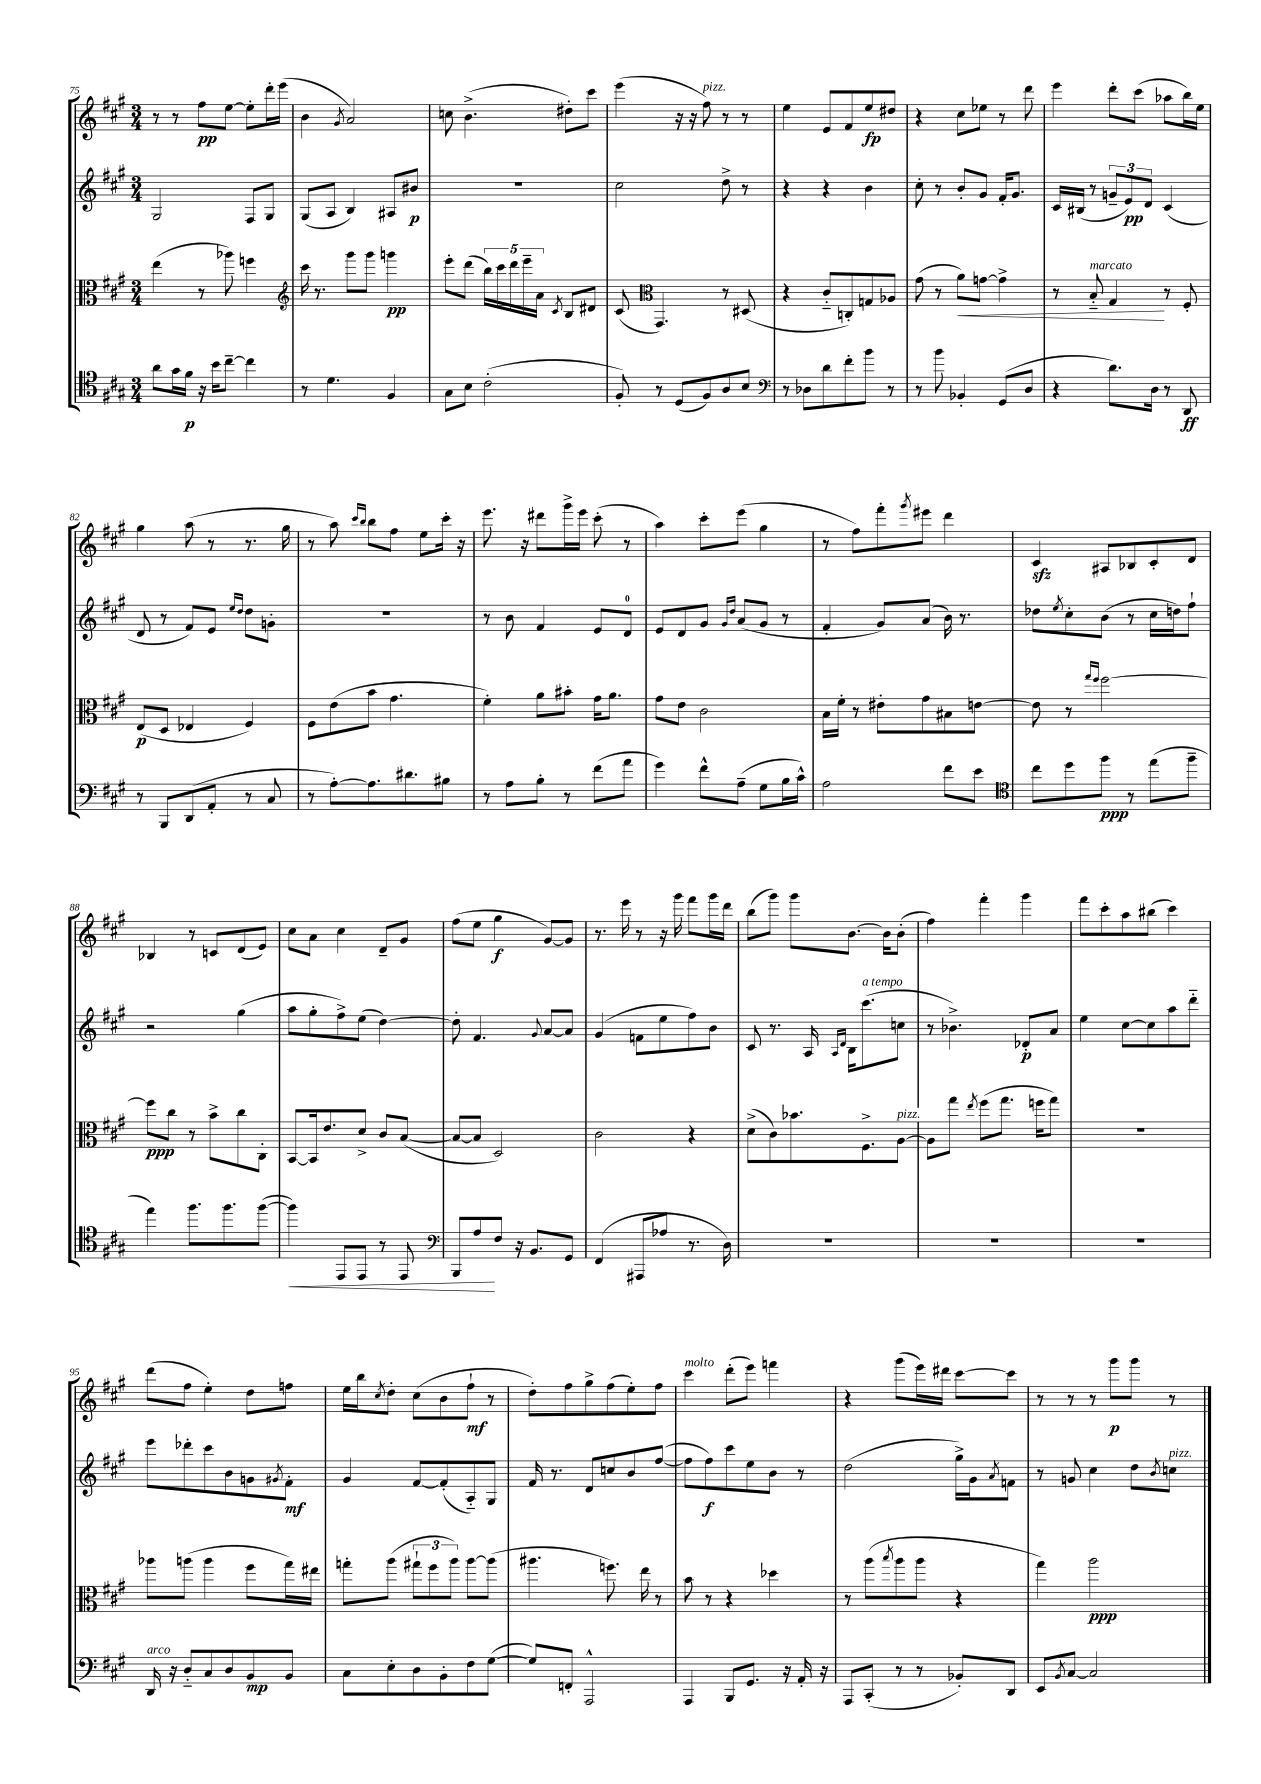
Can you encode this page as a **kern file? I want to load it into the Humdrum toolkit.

**kern	**kern	**kern	**kern
*staff4	*staff3	*staff2	*staff1
*clefC4	*clefC3	*clefG2	*clefG2
*k[f#c#g#]	*k[f#c#g#]	*k[f#c#g#]	*k[f#c#g#]
*M3/4	*M3/4	*M3/4	*M3/4
8a	(4ee	2G#	8r
16g#	.	.	8r
16f#	.	.	.
16r	8r	.	8ff#
16b	.	.	.
[8cc#~	8aa-)	.	[8ee
4cc#]	4ff	8F#	8ee']
.	.	8G#	16ddd'
.	.	.	(16eee
=	=	=	=
*	*clefG2	*	*
8r	16ccc#	(8G#	4b
.	8.r	.	.
4.d	.	8A	.
.	.	.	8qg#
.	8ggg#	4B)	2a)
.	8ggg#	.	.
4F#	4ggg	8A#	.
.	.	8b#	.
=	=	=	=
8G#	8eee'	2.r	8cc
8B	(8ddd	.	(4.b^
(2c#'	20bb)	.	.
.	20ccc#	.	.
.	20ddd	.	.
.	20eee~	.	.
.	20a	.	.
.	8qc#	.	.
.	8B	.	8dd#')
.	8d#	.	8ccc#
=	=	=	=
8F#')	(8c#	2cc#	(4eee
*	*clefC3	*	*
8r	4.GG#)	.	.
(8D	.	.	16r
.	.	.	16r
8F#)	.	.	8ff#)
8A	8r	8dd^	8r
8B	(8D#	8r	8r
=	=	=	=
*clefF4	*	*	*
8r	4r	4r	4ee
8D-	.	.	.
8d	8c#'~	4r	8e
8f#'	8C')	.	8f#
8b	8G	4b	8ee
8r	8A-	.	8dd#
=	=	=	=
8r	(8g#	8cc#'	4r
8b	8r	8r	.
4BB-'	8a)	8b'	8cc#
.	[8g	8g#	8ee-
(8GG#	4g^]	16f#'	8r
.	.	8.g#	.
8D	.	.	8ddd
=	=	=	=
4r	8r	16c#	4eee
.	.	(16B#	.
.	8B'~	8r	.
8.d)	4G#	12g~	8ddd'
.	.	12e)	.
.	.	.	(8ccc#
.	.	12d	.
16D	.	.	.
8r	8r	(4c#	8aa-
8DD	8F#'	.	16bb)
.	.	.	16ee
=	=	=	=
8r	(8E	8d	4gg#
8BBB	8D	8r	.
(8DD	4E-	8f#)	(8aa
8AA'	.	8e	8r
.	.	16qqee	.
.	.	16qqdd	.
8r	4F#)	8dd	8.r
8C#	.	8g'	.
.	.	.	16gg#
=	=	=	=
8r	8F#	2.r	8r
[8A')	(8e	.	8aa)
.	.	.	16qqccc#
.	.	.	16qqbb
8.A]	8b	.	8bb
.	4.g#	.	8ff#
8.d#	.	.	.
.	.	.	8ee
8B#	.	.	16ccc#'
.	.	.	16r
=	=	=	=
8r	4f#')	8r	8.eee
8A	.	8b	.
.	.	.	16r
8B'	8a	4f#	8ddd#
8r	8b#'	.	16ggg#^
.	.	.	16eee
(8f#	16g#	8e	(8ccc#'
.	8.a	.	.
8a	.	8d	8r
=	=	=	=
4g#)	8g#	8e	4aa)
.	8e	8d	.
8f#^^	2c#	8g#	8ccc#'
.	.	16qqg#	.
.	.	16qqdd	.
(8A~	.	(8a	(8eee
8G#	.	8g#	4gg#
16B	.	8r	.
16c#^^)	.	.	.
=	=	=	=
2A	16B	4f#'	8r
.	16f#'	.	.
.	8r	.	8ff#)
.	8e#'	8g#)	8fff#'
.	.	.	8qggg#
.	8g#	(8a	8eee#
8f#	8B#	16b)	4ddd
.	.	8.r	.
8e	[8e	.	.
=	=	=	=
*clefC4	*	*	*
8cc#	8e]	8dd-	4c#
.	.	8qee	.
8dd	8r	8cc#'	.
.	16qqgg#	.	.
.	16qqff#	.	.
8ff#	[2ff#	(8b	8A#
8r	.	8r	8B-
(8ee	.	16cc#	8c#'
.	.	16dd)	.
8ff#~	.	8ff#`	8d
=	=	=	=
4ee)	8ff#]	2r	4B-
.	8cc#	.	.
8.ff#	8r	.	8r
.	8b^	.	8c
8.ff#	.	.	.
.	8cc#	(4gg#	(8d
([8ff#	8C#'	.	8e)
=	=	=	=
4ff#])	[8BB	8aa	8cc#
.	16BB]	8gg#'	8a
.	8.e	.	.
8EE	.	8ff#^)	4cc#
8EE	8d^	(8ee	.
8r	8c#	[4dd)	8d~
8EE	([8B	.	8g#
=	=	=	=
*clefF4	*	*	*
8BBB	8B_	8dd']	(8ff#
8A	8B]	4.f#	8ee
8F#	2D)	.	4gg#
16r	.	.	.
8.BB	.	.	.
.	.	8qqg#	.
.	.	[8a	[8g#)
8GG#	.	8a]	8g#]
=	=	=	=
(4FF#	2c#	(4g#	8.r
.	.	.	16eee
8AAA#	.	8f	8r
8A-	.	8ee	16r
.	.	.	16ggg#
8.r	4r	8ff#)	8fff#
.	.	8b	16ggg#
16D)	.	.	16ddd
=	=	=	=
2.r	(8d^	8c#	(8bb
.	8c#)	8.r	8ggg#)
.	8.b-	.	8ggg#
.	.	16A	.
.	.	16qqA	.
.	.	16qqd	.
.	.	16B	[8.b
.	8.F#^	(8.ccc#	.
.	.	.	16b]
.	[8A	8cc	(8b'
=	=	=	=
2.r	8A]	8r	4ff#)
.	8gg#	4.b-^)	.
.	8qee	.	.
.	(8ff#	.	4fff#'
.	8.gg#	.	.
.	.	8d-'	4ggg#
.	16ff	.	.
.	8gg#)	8a	.
=	=	=	=
2.r	2.r	4ee	8fff#
.	.	.	8ccc#'
.	.	[8cc#	8aa
.	.	8cc#]	(8bb#
.	.	8aa	4ccc#)
.	.	8ddd'~	.
=	=	=	=
16DD	8aa-	8eee	(8ddd
16r	.	.	.
8D'~	(8aa	8ddd-'	8ff#
8C#	4aa	8ccc#	4ee')
8D	.	8b	.
8BB	8ff#	8g	8dd
.	.	8qg#	.
8BB	16gg#)	8f#'	8ff
.	16ee#	.	.
=	=	=	=
8C#	8gg'	4g#	16ee
.	.	.	16bb
.	.	.	8qcc#
8E'	(8aa	.	8dd'
8D	12gg#`	[8f#	(8cc#
.	12ff#	.	.
8BB'	.	(8f#']	8b
.	12aa)	.	.
8F#	[8aa	8A'~)	8ff#`
([8G#	(8aa]	8G#	8r
=	=	=	=
8G#])	4.aa#	16f#	8dd')
.	.	8.r	.
8FF'	.	.	8ff#
2AAA^^	.	8d	8gg#^
.	8.ff)	8cc	(8ff#
.	.	8b	8ee')
.	16ee	.	.
.	8r	([8ff#	8ff#
=	=	=	=
4AAA	8b	8ff#]	4ccc#
.	8r	8ff#)	.
8BBB	4r	8ccc#	(8ddd'
8.GG#	.	8ee	8eee)
.	4dd-	8b	4fff
16r	.	.	.
16AA'	.	8r	.
16r	.	.	.
=	=	=	=
8AAA	8r	(2dd	4r
(8CC#'	(8aa	.	.
.	8qbb	.	.
8r	8aa	.	(8ggg#
8r	8aa	.	16eee)
.	.	.	16ddd#
8BB-')	4r	16gg#^)	[8ccc#
.	.	16g#	.
.	.	8qa	.
8DD	.	8f	8ccc#]
=	=	=	=
8EE	4gg#)	8r	8r
8qBB	.	.	.
[8C#	.	8g	8r
2C#]	2aa	4cc#	8r
.	.	.	8ggg#
.	.	8dd	8ggg#
.	.	8qb	.
.	.	8cc	8r
==	==	==	==
*-	*-	*-	*-
